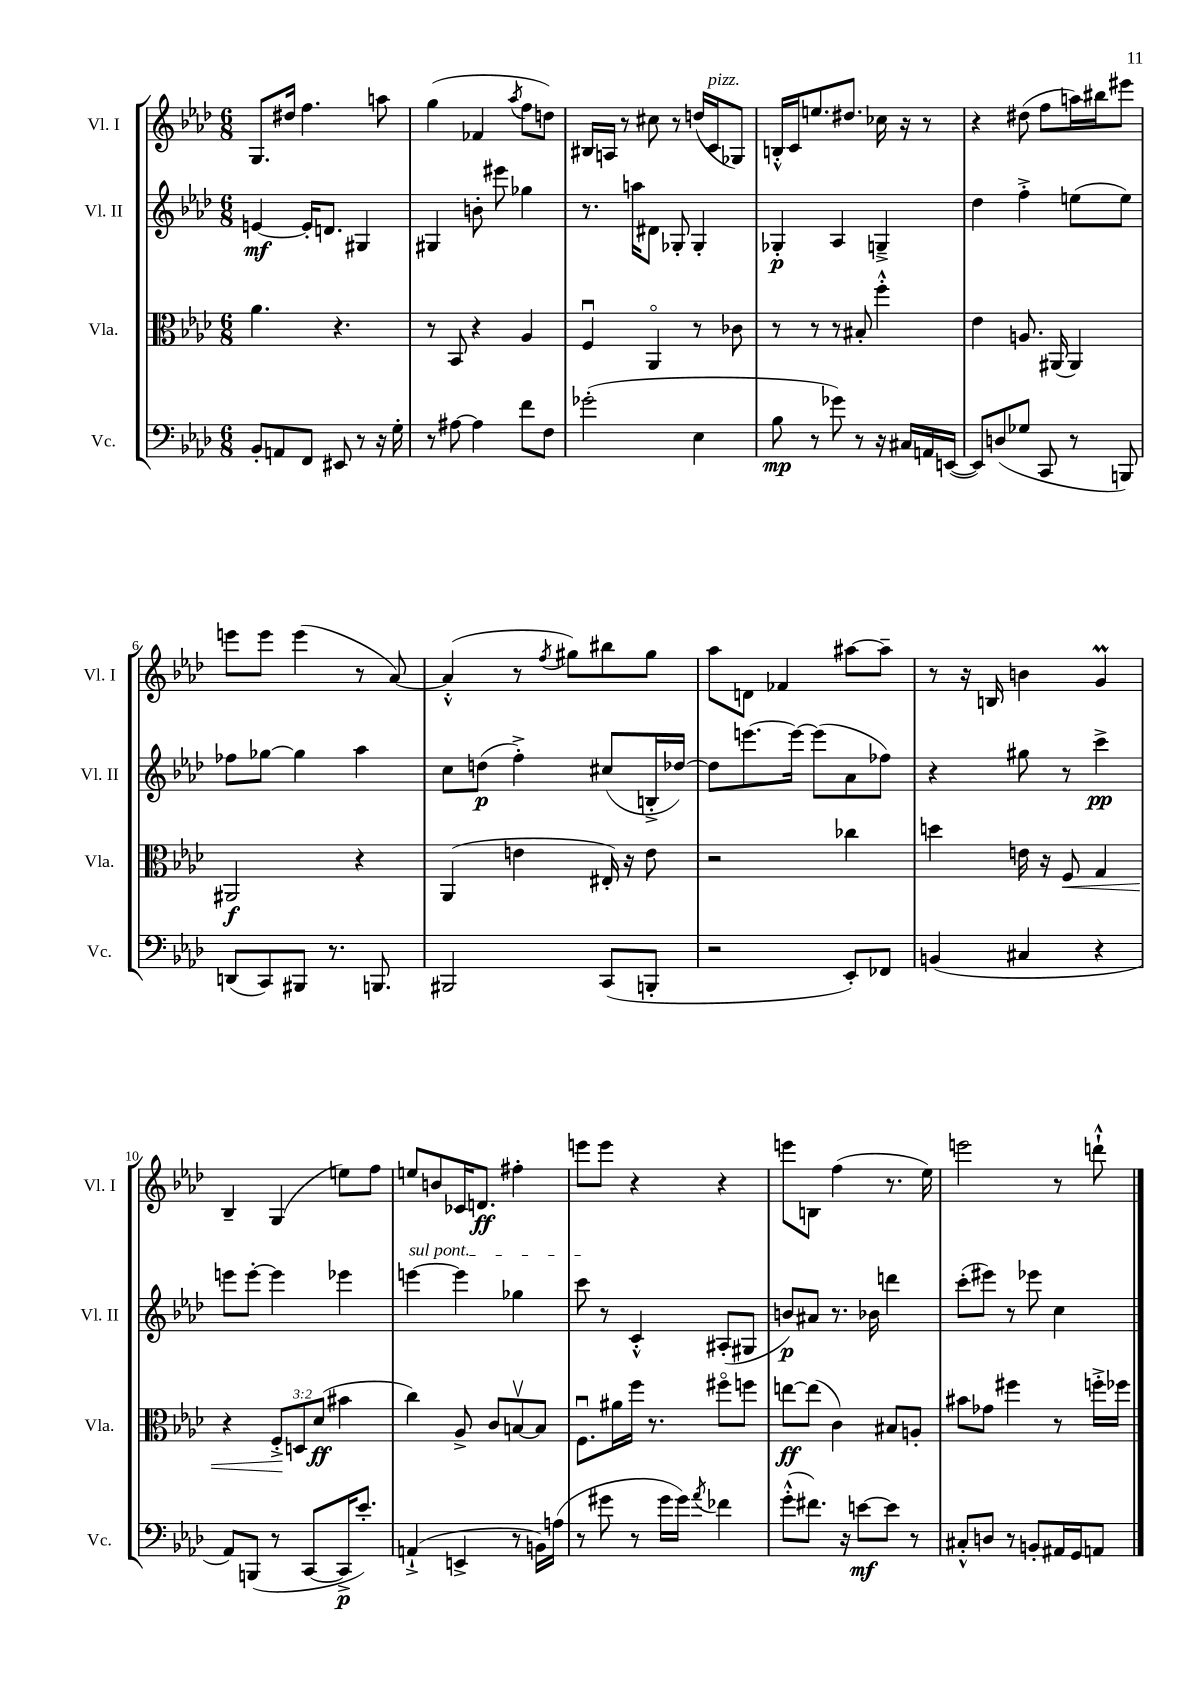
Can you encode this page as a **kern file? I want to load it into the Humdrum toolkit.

**kern	**kern	**kern	**kern
*staff4	*staff3	*staff2	*staff1
*clefF4	*clefC3	*clefG2	*clefG2
*k[b-e-a-d-]	*k[b-e-a-d-]	*k[b-e-a-d-]	*k[b-e-a-d-]
*M6/8	*M6/8	*M6/8	*M6/8
8BB-'	4.a-	[4e	8.G
8AA	.	.	.
.	.	.	16dd#
8FF	.	16e']	4.ff
.	.	8.d	.
8EE#	4.r	.	.
8r	.	4G#	.
16r	.	.	8aa
16G'	.	.	.
=	=	=	=
8r	8r	4G#	(4gg
[8A#	8BB-	.	.
4A#]	4r	8b'	4f-
.	.	8eee#	.
.	.	.	8qaa-
8f	4A-	4gg-	8ff
8F	.	.	8dd)
=	=	=	=
(2g-'	4Fu	8.r	16B#
.	.	.	16A
.	.	.	8r
.	.	16aa	.
.	4AA-o	8d#	8cc#
.	.	8G-'	8r
4E-	8r	4G-'	(16dd
.	.	.	16c
.	8c-	.	8G-)
=	=	=	=
8B-	8r	4G-'	16B'^^
.	.	.	16c
8r	8r	.	8.ee
8g-)	8r	4A-	.
.	.	.	8.dd#
8r	8B#'	.	.
16r	4ff'^^	4G~^	16cc-
16C#	.	.	16r
16AA	.	.	8r
([16EE	.	.	.
=	=	=	=
8EE])	4e-	4dd-	4r
(8D	.	.	.
8G-	8.A	4ff'^	(8dd#
8CC	.	.	8ff
.	(16AA#	.	.
8r	4AA#)	(8ee	16aa)
.	.	.	16bb#
8BBB)	.	8ee)	8eee#
=	=	=	=
(8DD	2AA#	8ff-	8eee
8CC)	.	[8gg-	8eee
8BBB#	.	4gg-]	(4eee
8.r	.	.	.
.	4r	4aa-	8r
8.BBB	.	.	.
.	.	.	[8a-)
=	=	=	=
2BBB#	(4AA-	8cc	(4a-'^^]
.	.	(8dd	.
.	4e	4ff'^)	8r
.	.	.	8qff
.	.	.	8gg#)
(8CC	16E#')	(8cc#	8bb#
.	16r	.	.
8BBB'	8e	16B'^	8gg#
.	.	[16dd-)	.
=	=	=	=
2r	2r	8dd-]	8aa-
.	.	[8.eee	8d
.	.	.	4f-
.	.	16eee_	.
.	.	(8eee]	.
8EE-')	4cc-	8a-	[8aa#
8FF-	.	8ff-)	8aa#~]
=	=	=	=
(4BB	4dd	4r	8r
.	.	.	16r
.	.	.	16B
4C#	16e	8gg#	4b
.	16r	.	.
.	8F	8r	.
4r	4G	4ccc^	4g
=	=	=	=
8AA-)	4r	8eee	4B-~
(8BBB	.	[8eee'	.
8r	12F'^	4eee]	(4G
.	12D	.	.
[8CC	.	.	.
.	(12d-	.	.
16CC^]	4b#	4eee-	8ee)
8.e-')	.	.	.
.	.	.	8ff
=	=	=	=
(4AA`^	4cc)	[4eee	8ee
.	.	.	8b
4EE^	8A-^	4eee]	16c-
.	.	.	8.d
.	8c	.	.
8r	[8Bv	4gg-	4ff#'
16BB)	8B]	.	.
(16A	.	.	.
=	=	=	=
8r	8.Fu	8ccc	8eee
8g#	.	8r	8eee
.	16a#	.	.
8r	16ff	4c'^^	4r
.	8.r	.	.
16g#	.	.	.
16g#)	.	.	.
8qa-	.	.	.
4f-	8ff#o	(8A#'	4r
.	8ff	8G#	.
=	=	=	=
(8g'^^	[8ee	8b)	8eee
8.f#)	(8ee]	8a#	8B
.	4c)	8.r	(4ff
16r	.	.	.
[8e	.	.	.
.	.	16b-	.
8e]	8B#	4ddd	8.r
8r	8A'	.	.
.	.	.	16ee-)
=	=	=	=
8C#'^^	8b#	(8ccc'	2eee
8D	8g-	8eee#)	.
8r	4ff#	8r	.
8BB'	.	8eee-	.
16AA#	8r	4cc	8r
16GG	.	.	.
8AA	16ff'^	.	8ddd`^^
.	16ff-	.	.
==	==	==	==
*-	*-	*-	*-
